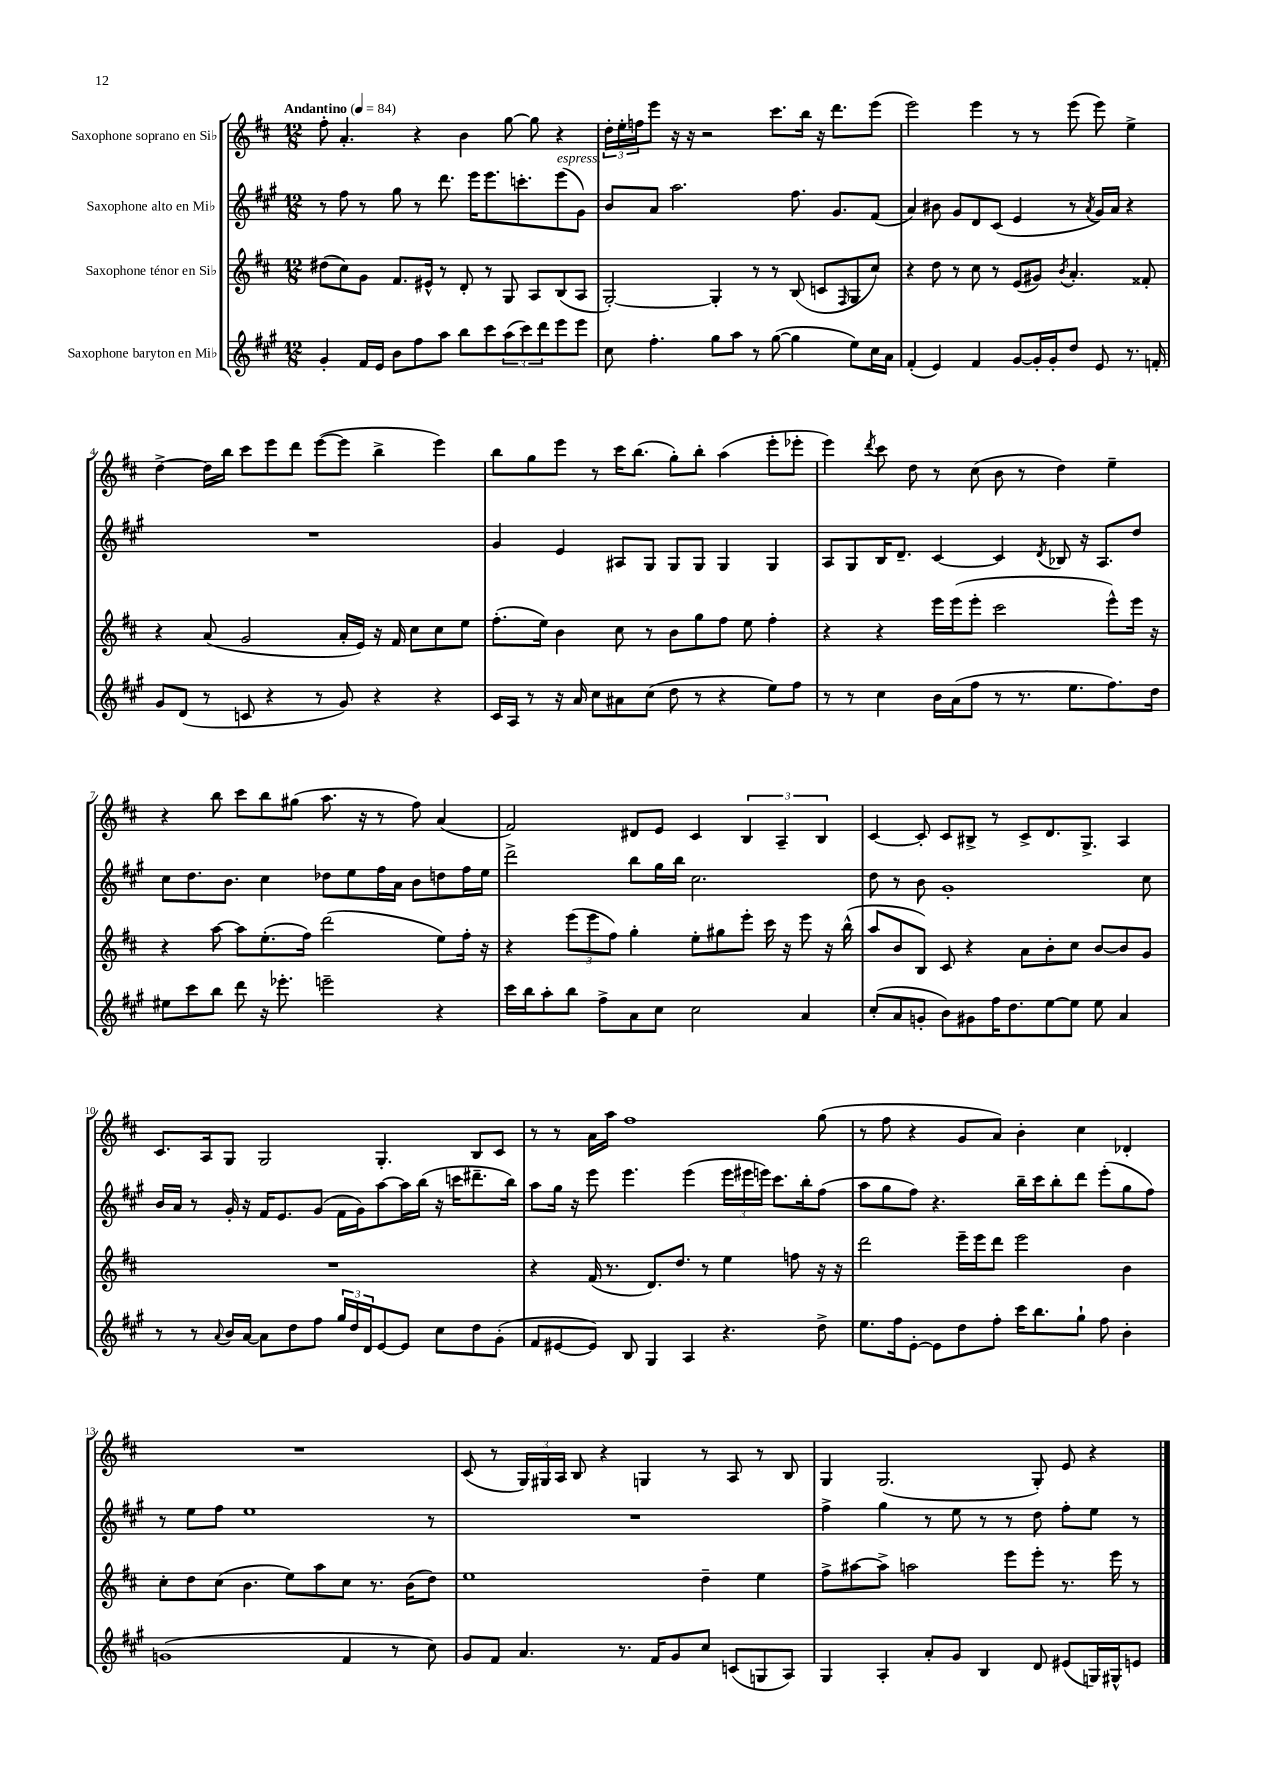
<<
\new StaffGroup <<
\new Staff = "s0" \with { instrumentName = "Saxophone soprano en Sib" } {
    \clef treble \key d \major \numericTimeSignature \time 12/8 \tempo "Andantino" 4 = 84
    fis''8-. a'4.-. r4 b'4 g''8~ g''8 r4 |
    \tuplet 3/2 { d''16-. e''16-. f''16 } e'''8 r16 r16 r2 cis'''8. b''16 r16 d'''8. e'''8( |
    e'''2) e'''4 r8 r8 e'''8( e'''8) e''4-> |
    d''4~-> d''16 b''16 cis'''8 e'''8 d'''8 e'''8~( e'''8 b''4-> e'''4) |
    b''8 g''8 e'''8 r8 cis'''16 b''8.( g''8-.) b''8-. a''4( e'''8-. ees'''8-. |
    e'''4) \acciaccatura { d'''8 } cis'''8 d''8 r8 cis''8( b'8 r8 d''4) e''4-- |
    r4 b''8 cis'''8 b''8 gis''8( a''8. r16 r8 fis''8) a'4( |
    fis'2) dis'8 e'8 cis'4 \tuplet 3/2 { b4 a4-- b4 } |
    cis'4~ cis'8-. cis'8 bis8-> r8 cis'8-> d'8. g8.-> a4 |
    cis'8. a16 g8 g2 g4.-. b8 cis'8 |
    r8 r8 a'16 a''16 fis''1 g''8( |
    r8 fis''8 r4 g'8 a'8) b'4-. cis''4 des'4-. |
    R1. |
    cis'8( r8 \tuplet 3/2 { g16) gis16 a16 } b8 r4 g4 r8 a8 r8 b8 |
    g4 g2.( g8-.) e'8 r4 \bar "|." |
}
\new Staff = "s1" \with { instrumentName = "Saxophone alto en Mib" } {
    \clef treble \key a \major \numericTimeSignature \time 12/8
    r8 fis''8 r8 gis''8 r8 d'''8. e'''16 e'''8. c'''8.-. e'''8^\markup { \italic "espress." }( gis'8) |
    b'8 a'8 a''2. fis''8. gis'8. fis'8( |
    a'4) bis'8 gis'8 d'8 cis'8( e'4 r8 \acciaccatura { a'8 } gis'16) a'16 r4 |
    R1. |
    gis'4 e'4 ais8 gis8 gis8 gis8 gis4 gis4 |
    a8 gis8 b16 d'8.-- cis'4~ cis'4 \acciaccatura { d'8 } bes8 r16 a8. d''8 |
    cis''8 d''8. b'8. cis''4 des''8 e''8 fis''16 a'16 b'8 d''8 fis''16 e''16 |
    d'''2-> b''8 gis''16 b''16 cis''2. |
    d''8 r8 b'8 gis'1-. cis''8 |
    b'16 a'16 r8 gis'16-. r16 fis'16 e'8. gis'8( fis'16 gis'16) a''8~ a''16 b''16( r16 c'''16 dis'''8.-- b''16) |
    a''8 gis''16 r16 e'''8 e'''4. e'''4( \tuplet 3/2 { e'''16 eis'''16 e'''16) } cis'''8. b''16-. fis''8( |
    a''8 gis''8 fis''8) r4. b''16-- cis'''16 b''8-. d'''8 e'''8-.( gis''8 fis''8) |
    r8 e''8 fis''8 e''1 r8 |
    R1. |
    fis''4-> gis''4 r8 e''8 r8 r8 d''8 fis''8-. e''8 r8 \bar "|." |
}
\new Staff = "s2" \with { instrumentName = "Saxophone ténor en Sib" } {
    \clef treble \key d \major \numericTimeSignature \time 12/8
    dis''8( cis''8) g'8 fis'8. eis'16-^ r8 d'8-. r8 g8 a8 b8( a8 |
    g2~-.) g4-. r8 r8 b8( c'8 \grace { fis16 } g8 cis''8) |
    r4 d''8 r8 cis''8 r8 e'8( gis'8) \acciaccatura { b'8 } a'4.-. fisis'8-. |
    r4 a'8( g'2 a'16-. e'16) r16 fis'16 cis''8 cis''8 e''8 |
    fis''8.-.( e''16) b'4 cis''8 r8 b'8 g''8 fis''8 e''8 fis''4-. |
    r4 r4 e'''16 e'''16( e'''8-. cis'''2 e'''8-^) e'''16 r16 |
    r4 a''8~ a''8 e''8.-.( fis''16) d'''2( e''8) fis''16-. r16 |
    r4 \tuplet 3/2 { e'''8( e'''8 fis''8) } g''4-. e''8-. gis''8 e'''8-. cis'''16 r16 e'''8 r16 b''16-^( |
    a''8 b'8 b8) cis'8 r4 a'8 b'8-. cis''8 b'8~ b'8 g'8 |
    R1. |
    r4 fis'16( r8. d'8.) d''8. r8 e''4 f''8 r16 r16 |
    d'''2 e'''16-- e'''16 d'''8 e'''2 b'4 |
    cis''8-. d''8 cis''8( b'4. e''8) a''8 cis''8 r8. b'16( d''8) |
    e''1 d''4-- e''4 |
    fis''8-> ais''8~ ais''8-> a''2 e'''8 e'''8-. r8. e'''16 r8 \bar "|." |
}
\new Staff = "s3" \with { instrumentName = "Saxophone baryton en Mib" } {
    \clef treble \key a \major \numericTimeSignature \time 12/8
    gis'4-. fis'16 e'16 b'8 fis''8 a''8 b''8 cis'''8 \tuplet 3/2 { a''8( cis'''8) d'''8 } e'''8 e'''8 |
    cis''8 fis''4.-. gis''8 a''8 r8 gis''8~( gis''4 e''8) cis''16 a'16 |
    fis'4-.( e'4) fis'4 gis'8~ gis'16-. gis'16-. d''8 e'8 r8. f'16-. |
    gis'8 d'8( r8 c'8 r4 r8 gis'8) r4 r4 |
    cis'16 a16 r8 r16 a'16 cis''8 ais'8 cis''8( d''8 r8 r4 e''8) fis''8 |
    r8 r8 cis''4 b'16 a'16( fis''8 r8 r8. e''8. fis''8.) d''16 |
    eis''8 cis'''8 b''8 d'''8 r16 ees'''8.-. e'''2-- r4 |
    cis'''16 b''16 a''8-. b''8 fis''8-> a'8 cis''8 cis''2 a'4 |
    cis''8-.( a'8 g'8-. b'8) gis'8 fis''16 d''8. e''8~ e''8 e''8 a'4 |
    r8 r8 \appoggiatura { a'8 } b'16 a'16~ a'8 d''8 fis''8 \tuplet 3/2 { gis''16 d''16 d'16 } e'8~ e'8 cis''8 d''8 gis'8-.( |
    fis'8 eis'8~ eis'8) b8 gis4 a4 r4. d''8-> |
    e''8. fis''16 e'8~-. e'8 d''8 fis''8-. cis'''16 b''8. gis''8-! fis''8 b'4-. |
    g'1( fis'4 r8 cis''8) |
    gis'8 fis'8 a'4. r8. fis'16 gis'8 cis''8 c'8( g8 a8) |
    gis4 a4-. a'8-. gis'8 b4 d'8 eis'8( g16) gis16-^ e'8 \bar "|." |
}
>>
>>
